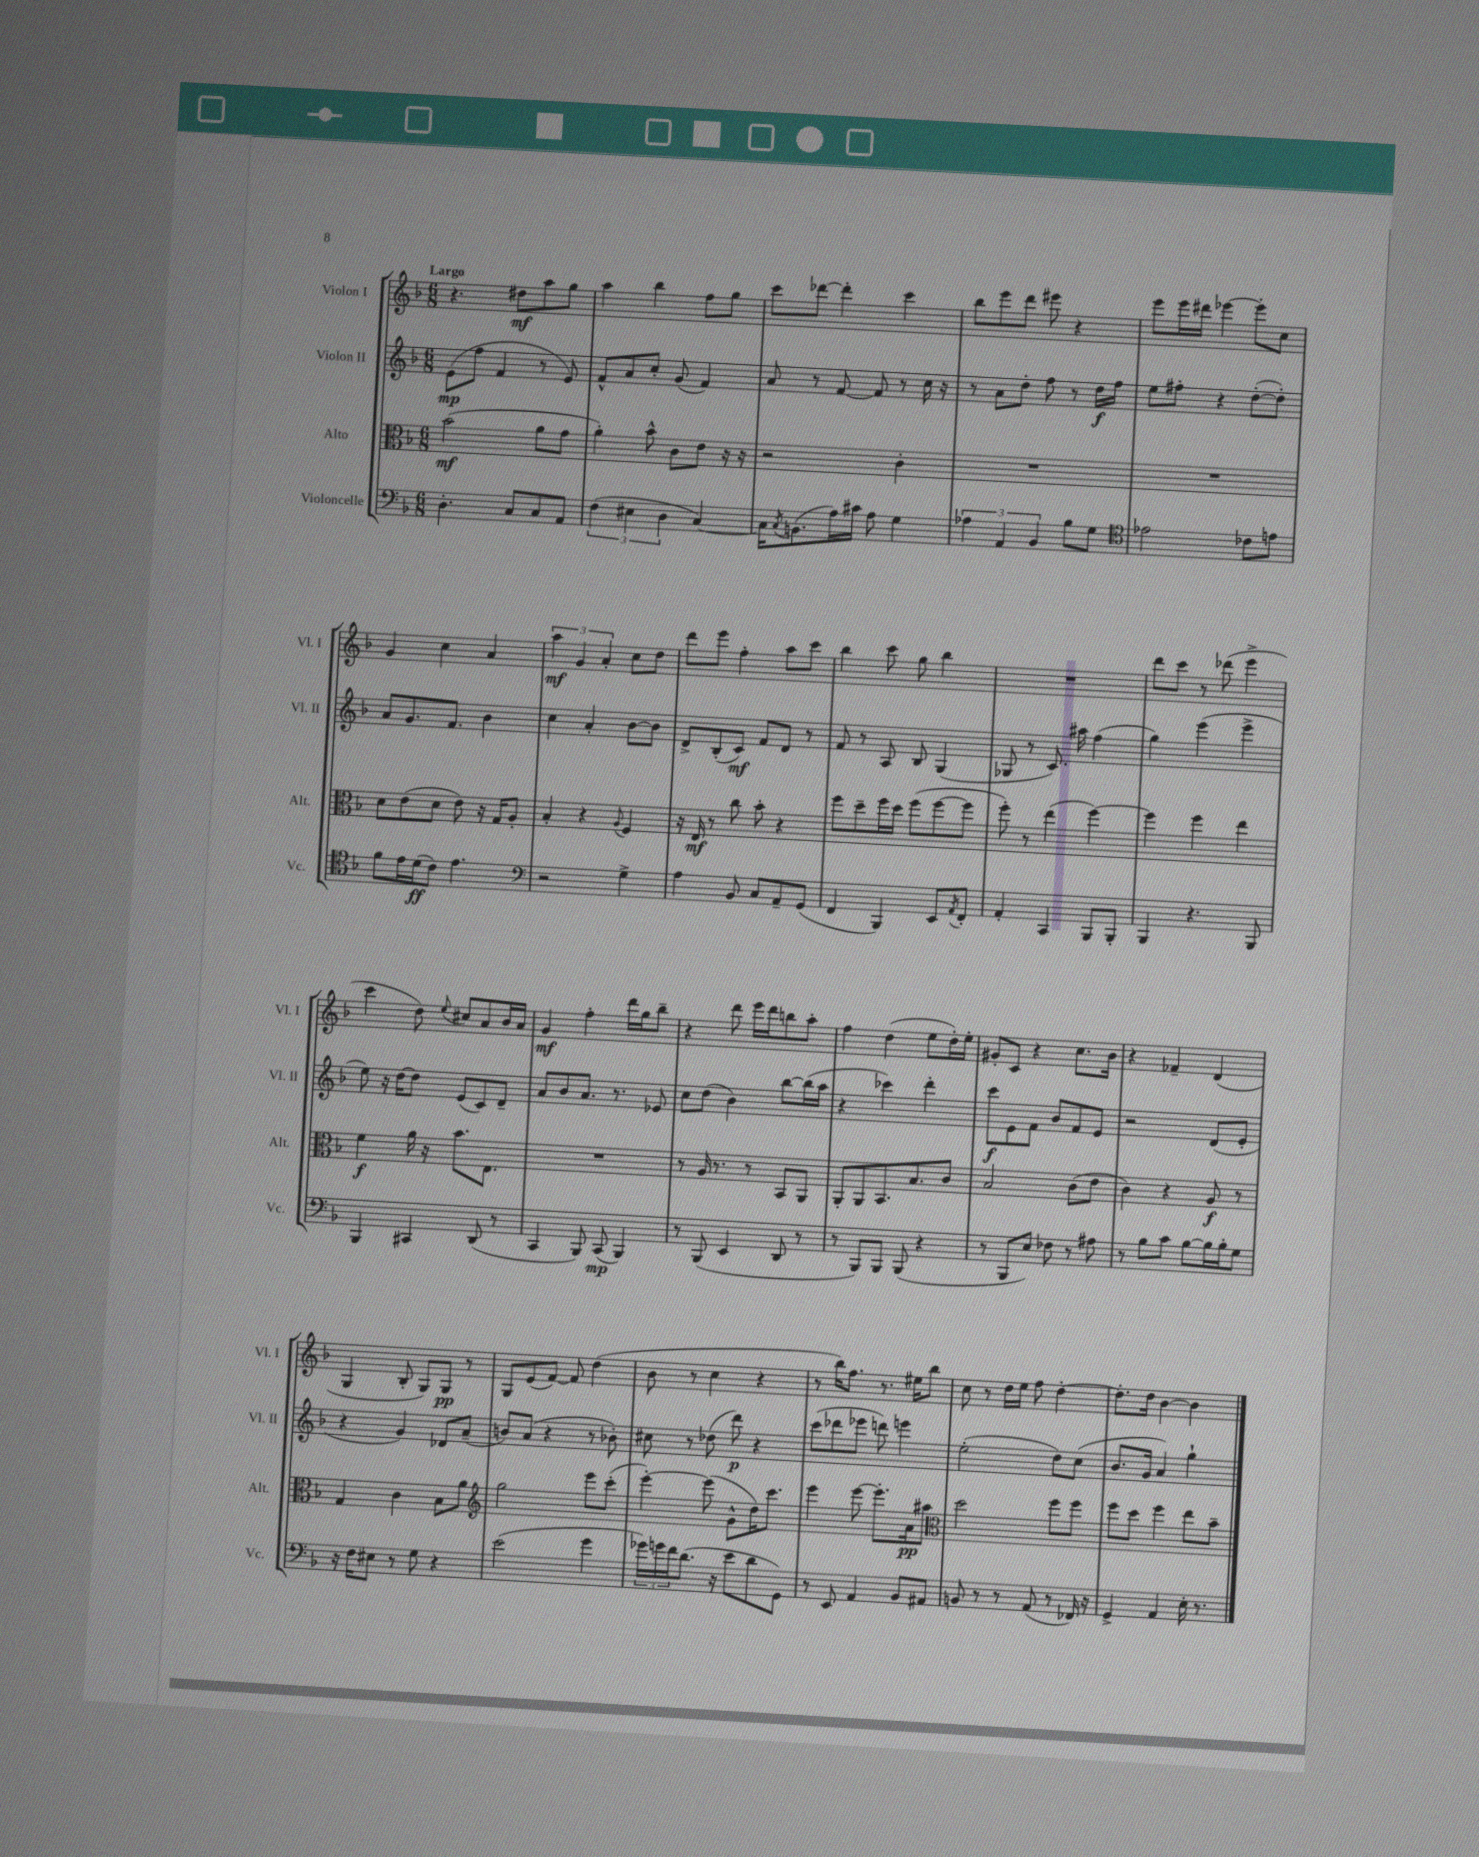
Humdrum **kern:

**kern	**kern	**kern	**kern
*staff4	*staff3	*staff2	*staff1
*clefF4	*clefC3	*clefG2	*clefG2
*k[b-]	*k[b-]	*k[b-]	*k[b-]
*M6/8	*M6/8	*M6/8	*M6/8
4.D'\	(2b-\	(8e\L	4.r
.	.	8ff\J	.
.	.	4f/	.
8C/L	.	.	8dd#\L
8C/	8a\L	8r	8aa\
8AA/J	8g\J	8e/)	8gg\J
=	=	=	=
(6F\	4a'\)	8f^^/L	4aa\
.	.	8a/	.
6E#\	.	.	.
.	8b-^^\	8cc'/J	4bb-\
6D\	.	.	.
.	8c\L	(8g/	.
[4C/)	8e\J	4f/)	8ff\L
.	16r	.	8gg\J
.	16r	.	.
=	=	=	=
16C\]LK	2r	8a/	8ccc\L
8qC/	.	.	.
(8.BB\	.	.	.
.	.	8r	[8ddd-\J
16A\L)	.	[8f/	4ddd-'\]
16c#\JJ	.	.	.
8A\	.	8f/]	.
4G\	4c'\	8r	4ccc\
.	.	16cc\	.
.	.	16r	.
=	=	=	=
6A-\	2.r	8r	8bb-\L
.	.	8a\L	8eee\
6AA/	.	.	.
.	.	8dd'\J	8ddd\J
6BB-/	.	.	.
.	.	8ff\	8eee#\
8B-\L	.	8r	4r
8G\J	.	16dd\LL	.
.	.	16ff\JJ	.
=	=	=	=
*clefC4	*	*	*
2e-\	2.r	8ee\L	8eee\L
.	.	8ff#'\J	16eee\L
.	.	.	16ddd#\JJ
.	.	4r	[4eee-\
8c-\L	.	([8dd'\L	8eee-'\]L
8e\J	.	8dd'\]J)	8cc\J
=	=	=	=
8f\L	8d\L	8a/L	4g/
16e\L	(8e\	8.g/	.
(16d\J	.	.	.
8c\J)	8d\J	.	4cc\
.	.	8.f/J	.
4.e\	8e\)	.	.
.	16r	4b-\	4a/
.	16G/LK	.	.
.	8A'/J	.	.
=	=	=	=
*clefF4	*	*	*
2r	4B-'/	4cc\	6aa\
.	.	.	6g/
.	4r	4a'/	.
.	.	.	6a'/
.	8qqA/	.	.
4G^\	4F/	[8b-\L	8cc\L
.	.	8b-\]J	8dd\J
=	=	=	=
4A\	16r	8d^/L	8ddd\L
.	16E/	.	.
.	8r	(8B-'/	8eee\J
8BB-/	8cc\	8c/J)	4ff'\
8C/L	8b-'\	8f/L	.
8AA~/	4r	8d/J	8aa\L
(8GG/J	.	8r	8ccc\J
=	=	=	=
4FF/	8ff\L	8f/	4bb-\
.	8dd~\	8r	.
4BBB-/)	16ff\L	8A/	8ccc\
.	16dd\JJ	.	.
.	(8ff\L	8B-/	8gg\
8EE/L	[8ff\	(4G/	4bb-\
8qAA/	.	.	.
8FF'/J	8ff\]J	.	.
=	=	=	=
4AA'/	8ff'\)	8G-/	2.r
.	8r	8r	.
4CC/	(4ee\	8.c/)	.
.	.	16aa#\	.
8BBB-/L	[4ff\)	(4ff\	.
8BBB-'/J	.	.	.
=	=	=	=
4BBB-/	4ff\]	4gg\)	8ddd\L
.	.	.	8ccc\J
4.r	4ff\	(4eee\	8r
.	.	.	(8ddd-\
.	4ee\	4eee^\	4eee^\
8BBB-/	.	.	.
=	=	=	=
4BBB-/	4f\	8ee\)	4ccc\
.	.	16r	.
.	.	[16dd\LK	.
4CC#/	16a\	8dd\]J	8dd\)
.	16r	.	.
.	.	.	8qqee/
.	8.b-\L	(8e/L	8cc#/L
(8DD/	.	8c/)	8a/
.	8.E\J	.	.
8r	.	8d~/J	16b-/L
.	.	.	16a/JJ
=	=	=	=
4CC/	2.r	8a/L	4g/
.	.	8b-/	.
8BBB-/)	.	8.a/J	4ff'\
(8CC/	.	.	.
.	.	8.r	.
4BBB-/)	.	.	16ddd\LL
.	.	.	16gg\J
.	.	8e-/	8bb-~\J
=	=	=	=
8r	8r	8cc\L	4r
(8BBB-/	16A/	(8dd\J	.
.	8.r	.	.
4EE/	.	4b-\)	8ddd\
.	8r	.	16eee\LL
.	.	.	16ddd\J
8DD/	8BB-/L	[8bb-\L	8bb\
8r	8AA/J	(16bb-\]L	8aa'\J
.	.	16aa\JJ	.
=	=	=	=
8r	8AA'/L	4r	4ff\
8BBB-/L)	8AA/	.	.
8BBB-/J	8.BB-/	4ccc-\)	(4dd\
(8BBB-/	.	.	.
.	8.B-/	.	.
4r	.	4ddd'\	8ee\L
.	8c/J	.	16dd'\L)
.	.	.	16ee'\JJ
=	=	=	=
8r	2B-/	8ccc\L	8g#'/L
8BBB-/L	.	8e\	8c/J
8E/J)	.	8f\J	4r
8F-\	.	8b-/L	.
8r	(8c\L	8f/	8.cc\L
8A#\	8e\J	8e/J	.
.	.	.	16b-\Jk
=	=	=	=
8r	4c\)	2r	4r
8B-\L	.	.	.
8c\J	4r	.	4f-~/
[8B-\L	.	.	.
16B-\]L	8A/	(8d/L	(4d/
16B-'\J	.	.	.
8G\J	8r	8e'/J	.
=	=	=	=
16r	4G/	4r	4G/
16F\LK	.	.	.
8E#\J	.	.	.
8r	4c\	4g/)	8B-'/
8G\	.	.	8G/L)
4r	8B-\L	8d-/L	8G/J
.	8a\J	(8a~/J	8r
=	=	=	=
*	*clefG2	*	*
(2e\	2gg\	8b/L)	8G/L
.	.	(8a/J	(8e/
.	.	4r	[8f/J)
.	.	.	8f/]
4g\	8eee\L	8r	(4dd\
.	(8ccc'\J	8b-'\)	.
=	=	=	=
24g-\LL)	[4eee'\)	8cc#\	8b-\
24g\	.	.	.
24f\J	.	.	.
(8.d\J	.	8r	8r
.	(8eee\]	(8dd-\	4cc\
16r	.	.	.
8e\L	8g^^\L	8ddd\)	.
8d\	16dd\K)	4r	4r
.	8.ccc\J	.	.
8GG\J)	.	.	.
=	=	=	=
8r	4eee\	(8ccc\L	8r
8EE/	.	8ddd-\	16bb-\LK)
.	.	.	8.ff\J
4AA/	[8eee\	8eee-\J	.
.	8.eee'\]L	8ddd\)	8.r
8BB-/L	.	4eee\	.
.	16a\k	.	16ee#\LK
8AA#/J	8aa#\J	.	8bb-\J
=	=	=	=
*	*clefC3	*	*
8BB/	2dd\	(2ee'\	8cc\
8r	.	.	8r
8r	.	.	16dd\LL
.	.	.	16ee\JJ
(8AA/	.	.	8ff\
8r	8ff\L	8dd\L)	[4dd'\
16FF-/)	8ff\J	(8cc\J	.
16r	.	.	.
=	=	=	=
4GG^/	8ff\L	8.b-/L	8.dd'\]L
.	8dd\J	.	.
.	.	16g/Jk	16dd\Jk
4AA/	4ff\	4a/)	[4b-\
16E'\	8ee\L	4gg`\	4b-\]
8.r	.	.	.
.	8b-~\J	.	.
==	==	==	==
*-	*-	*-	*-
